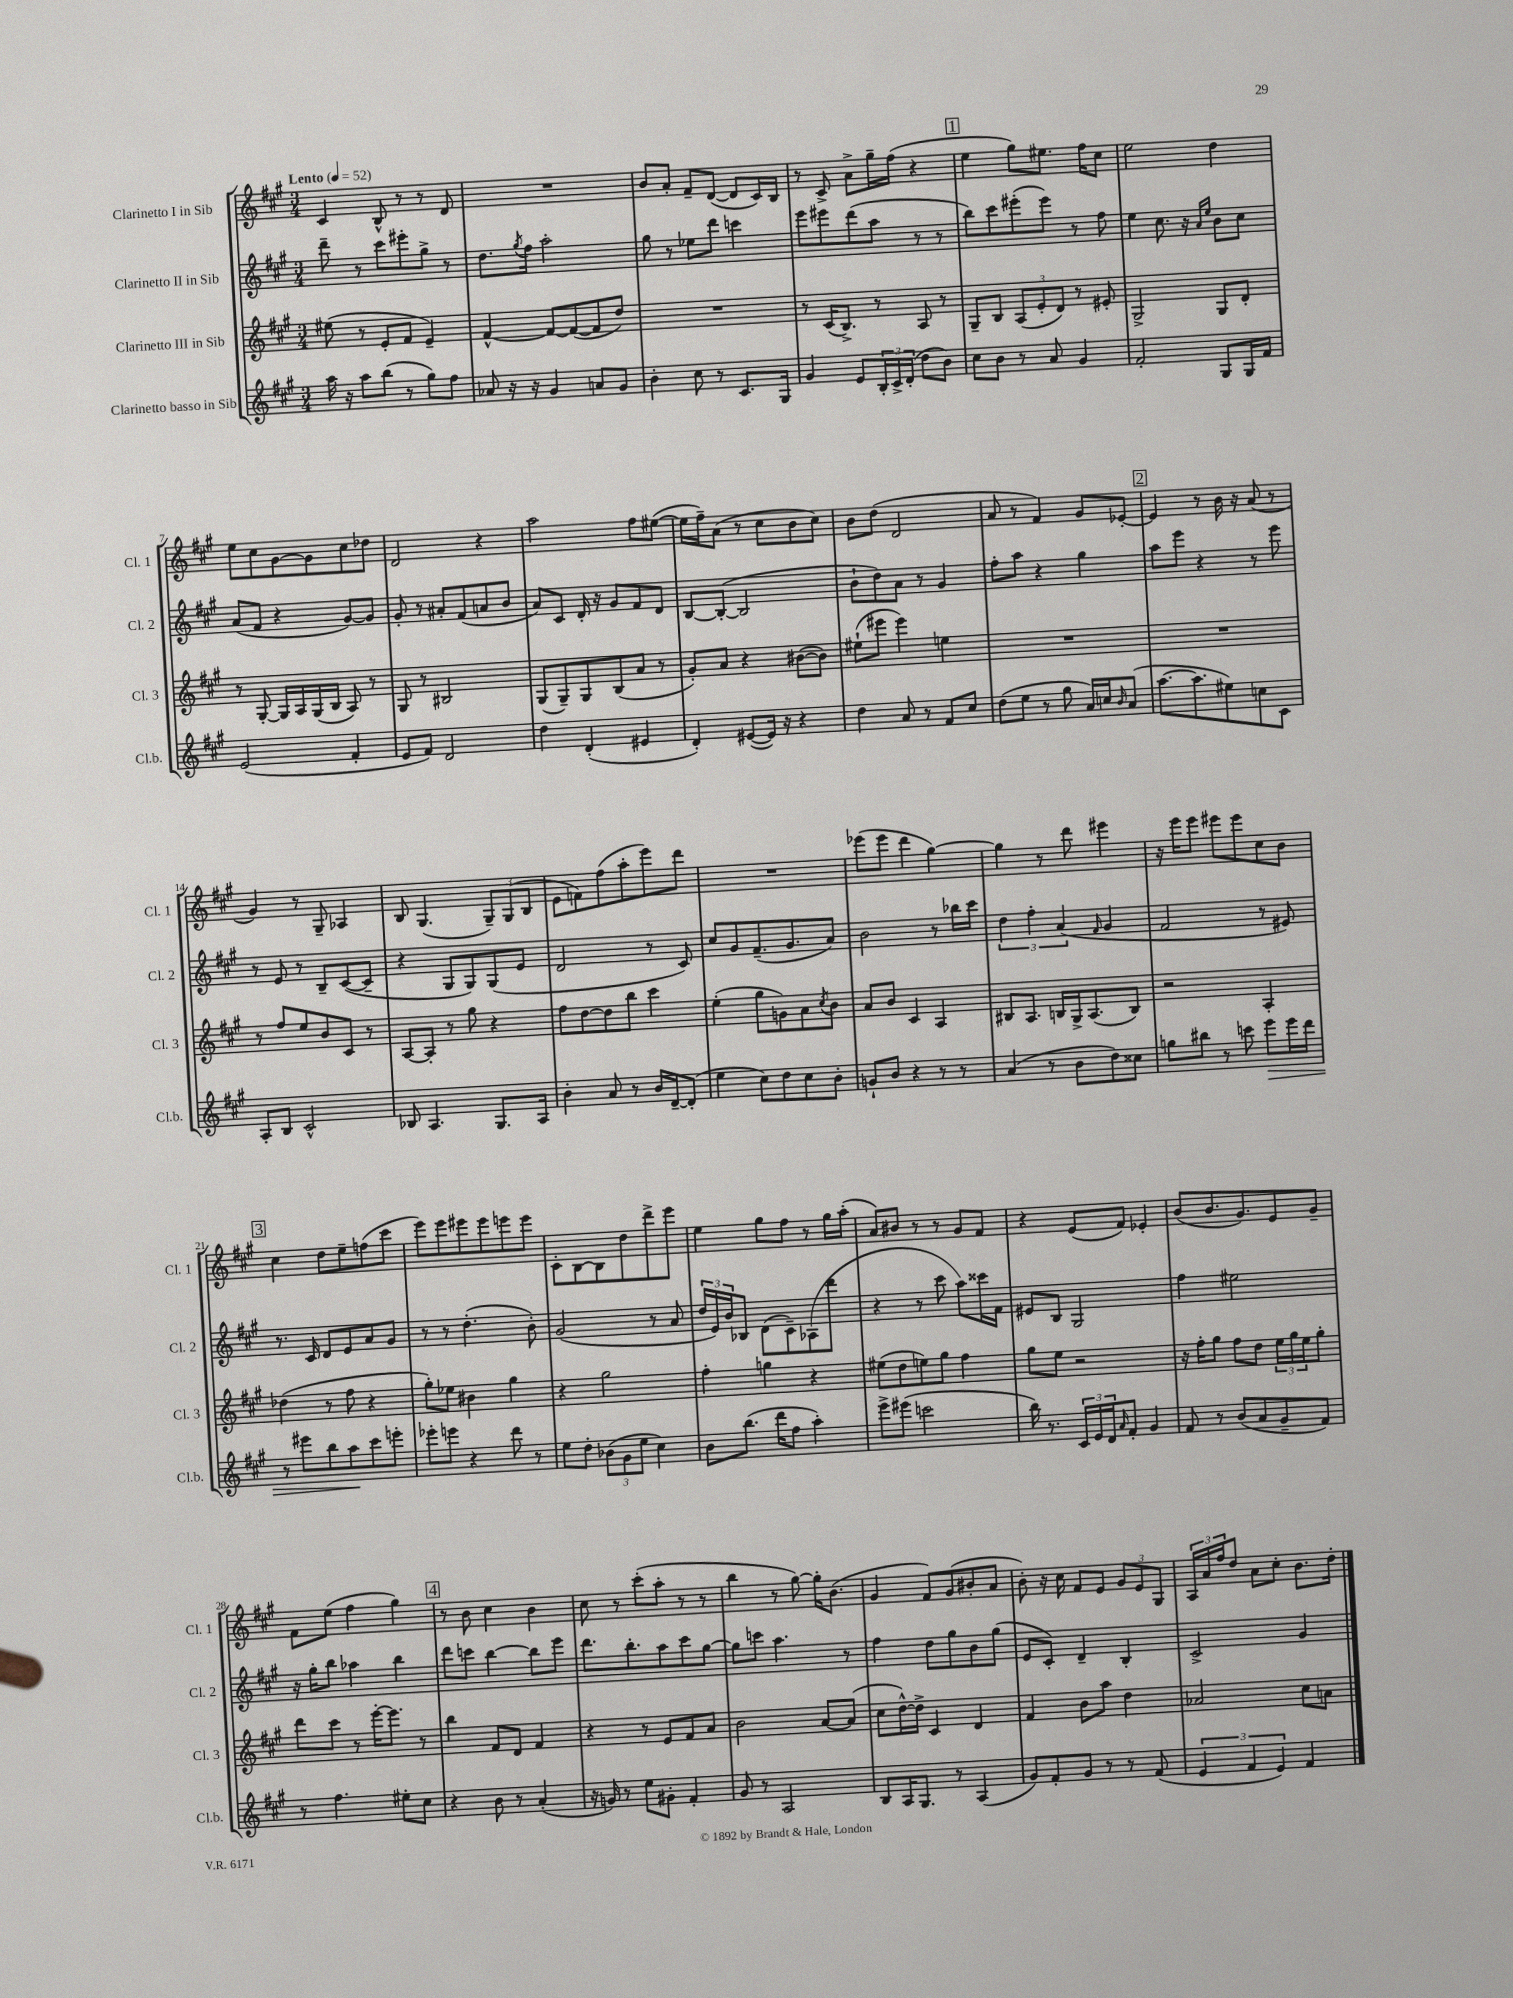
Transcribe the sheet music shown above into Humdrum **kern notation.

**kern	**kern	**kern	**kern
*staff4	*staff3	*staff2	*staff1
*clefG2	*clefG2	*clefG2	*clefG2
*k[f#c#g#]	*k[f#c#g#]	*k[f#c#g#]	*k[f#c#g#]
*M3/4	*M3/4	*M3/4	*M3/4
*MM52	*MM52	*MM52	*MM52
16aa\	(8ee#\	8ddd~\	4c#/
16r	.	.	.
8aa\L	8r	8r	.
(8bb\J	8e'/L	8ccc#\L	8B^^/
8r	8f#/J	8eee#'\	8r
8gg#\L)	4e~/)	8gg#^\J	8r
8ff#\J	.	8r	8d/
=	=	=	=
8a-/	[4f#^^/	8.dd\L	2.r
16r	.	.	.
.	.	8qgg#/	.
16r	.	16ff#\Jk	.
4g#/	8f#/_L	2aa'\	.
.	(8f#/_	.	.
8a/L	8f#/]	.	.
8g#/J	8dd/J)	.	.
=	=	=	=
4b'\	2.r	8gg#\	8b/L
.	.	8r	8a'/J
8cc#\	.	8ee-\L	8f#~/L
8r	.	8ddd\J	([8d/J
8.c#/L	.	4ccc\	8d/]L
.	.	.	16c#/L)
16G#/Jk	.	.	16B/JJ
=	=	=	=
4g#/	8r	8eee\L	8r
.	(16c#/LK	8eee#\	8c#^/
.	8.B^/J)	.	.
8e/L	.	(8ddd\	8a^\L
24B'/L	8r	8aa\J	16gg#~\L
24c#^/	.	.	.
.	.	.	(16ff#\JJ
(24d'/JJ	.	.	.
8dd\L	8A/	8r	4r
8b\J)	8r	8r	.
=	=	=	=
8cc#\L	8G#~/L	8bb\L)	4ee\
8b\J	8B/J	8ccc#\	.
8r	(12A/L	(8eee#'\	8gg#\L)
.	12e'/	.	.
8a/	.	8eee#\J)	8.ee#\J
.	12d/J)	.	.
4g#/	8r	8r	.
.	.	.	16ff#\LK
.	8e#'/	8ff#\	8cc#\J
=	=	=	=
2f#'/	2G#^/	4ee\	2ee\
.	.	8.cc#\	.
.	.	16r	.
.	.	16qqa/LL	.
.	.	16qqee/JJ	.
8G#/L	8G#/L	8b\L	4dd\
16G#/L	8d'/J	8cc#\J	.
16f#/JJ	.	.	.
=	=	=	=
(2e/	8r	(8a/L	8ee\L
.	[8G#'/	8f#/J	8cc#\
.	16G#/]LL	4r	[8g#\
.	16A/	.	.
.	(16G#/	.	8g#\]
.	16B/JJ	.	.
4f#'/	8A/)	[8g#/L)	8cc#\
.	8r	8g#/]J	8dd-\J
=	=	=	=
8e/L	8G#/	8g#'/	2d/
8f#/J)	8r	8r	.
2d/	2B#/	8a#'/L	.
.	.	(8f#/	.
.	.	8a/	4r
.	.	8b/J	.
=	=	=	=
4dd\	(8G#/L	8a/L)	2aa\
.	8G#~/)	8c#/J	.
(4d'/	8G#/	16d'/	.
.	.	16r	.
.	(8B/	8g#/L	.
4e#/	8a/J	8f#/	8ff#\L
.	8r	8d/J	([8ee#\J
=	=	=	=
4d'/)	8g#'/L)	[8B/L	16ee#\]LL
.	.	.	16ff#~\J)
.	8a/J	(8B'/_J	(8a\J
([8e#/L	4r	2B/]	8r
16e#/]Jk)	.	.	8cc#\L
16r	.	.	.
4r	([8b#\L	.	8b\
.	8b#\]J)	.	8cc#\J)
=	=	=	=
4dd\	(8ee#`\L	8b`\L	8b\L
.	8eee#\J	8dd\)	(8dd\J
8a/	4eee#\)	8a\J	2d/
8r	.	8r	.
8f#/L	4ee\	4g#/	.
8cc#/J	.	.	.
=	=	=	=
(8dd\L	2.r	8ff#'\L	8a/
8ee\J	.	8aa\J	8r
8r	.	4r	4f#/)
8gg#\	.	.	.
16a/LL)	.	4gg#\	8g#/L
16cc/J	.	.	.
16qqb/	.	.	.
(8a/J	.	.	[8e-'/J
=	=	=	=
[8.aa\L	2.r	8aa\L	4e-/]
.	.	8eee\J	.
8.aa\]	.	.	.
.	.	4r	8r
8ee#\)	.	.	16b\
.	.	.	16r
8cc\	.	8r	(8a/
8c#\J	.	8eee\	8r
=	=	=	=
8A'/L	8r	8r	4g#/)
8B/J	8ff#/L	8e/	.
2c#^^/	8ee/	8r	8r
.	8b/	8B~/L	8G#~/
.	8c#/J	([8c#/	4A-/
.	8r	8c#~/]J	.
=	=	=	=
8B-/	[8A/L	4r	8B/
4.A/	8A'/]J	.	(4.G#/
.	8r	8G#/L	.
.	8gg#\	8G#/)	.
8.G#/L	4r	(8G#/	12G#~/L)
.	.	.	(12G#/
.	.	8e/J	.
.	.	.	12B/J
16A/Jk	.	.	.
=	=	=	=
4b'\	8ff#\L	2d/	8e\L
.	[8dd\	.	8f\)
8a/	8dd\]	.	(8ff#\
8r	8bb\J	.	8aa'\
16b/LL	4ccc#\	8r	8eee\)
[16d~/J	.	.	.
(8d'/]J	.	8c#/)	8ddd\J
=	=	=	=
4ee\	(4ee'\	8cc#/L	2.r
.	.	8g#/	.
8cc#\L)	8gg#\L	(8.f#~/	.
8dd\	8g\)	.	.
.	.	8.g#/	.
8cc#\	8a\	.	.
.	8qcc#/	.	.
8b'\J	8b\J	8a/J)	.
=	=	=	=
8g`/L	8a/L	2b\	(8eee-\L
8b/J	8b/J	.	8eee-\J
4r	4c#/	.	4ddd\
8r	4A/	8r	[4gg#\)
8r	.	16bb-\LL	.
.	.	16ccc#\JJ	.
=	=	=	=
(4a/	8B#/L	6dd\	4gg#\]
.	8.A/J	.	.
.	.	6ff#'\	.
8r	.	.	8r
.	16B/LL	.	.
.	.	(6a/	.
8b\L	16G#^/J	.	8ddd\
.	(8.A/	.	.
.	.	16qqf#/	.
8dd\)	.	4g#/	4eee#\
8cc##\J	8B/J)	.	.
=	=	=	=
8gg\L	2r	2f#/	16r
.	.	.	16eee\LK
8bb#\J	.	.	8eee\J
8r	.	.	8eee#\L
8ccc\	.	.	8eee#\
8eee\L	4A'/	8r	8cc#\
16eee\L	.	8e#/)	8b\J
16ddd\JJ	.	.	.
=	=	=	=
8r	(4dd-\	8.r	4cc#\
8eee#\L	.	.	.
.	.	16c#/	.
8bb\	8r	8d/L	8dd\L
8aa\	8ff#\	8e/	8ee~\
8ccc#\	4r	8a/	(8ff\
8eee'\J	.	8g#/J	8ccc#\J
=	=	=	=
8eee-'\L	8gg#'\L)	8r	8eee\L)
8eee\J	8ee-\J	8r	8eee\
4r	4b#\	(4.dd'\	8eee#\
.	.	.	8eee#\
8ddd\	4gg#\	.	8eee\
8r	.	8b'\)	8eee\J
=	=	=	=
8ee\L	4r	(2g#/	8c#'\L
8dd'\J	.	.	[8B\
(12b-\L	2gg#\	.	8B\]
12g#\	.	.	.
.	.	.	8dd\
12ee\J	.	.	.
4cc#\)	.	8r	8ddd^\
.	.	8a/	8eee\J
=	=	=	=
8b\L	4ff#'\	24dd/LL	4ee\
.	.	24e/)	.
.	.	24b/J	.
(8.bb\J	.	8B-/J	.
.	4gg\	(8d\L	8gg#\L
16ddd\LK	.	.	.
8ff#\J	.	8c#~\)	8ff#\J
4aa'\)	4r	(8A-\	8r
.	.	8ddd\J	16gg#\LL
.	.	.	(16aa'\JJ
=	=	=	=
8eee^\L	(8ee#\L	4r	8a/L)
(8eee#\J	8dd\	.	8b#/J
2ccc\	8ee\)	8r	8r
.	8gg#\J	8ccc#\	8r
.	4ff#\	8aa\L)	8g#/L
.	.	16ccc##\L	8f#/J
.	.	16f#\JJ	.
=	=	=	=
16bb\)	8gg#\L	8e#/L	4r
8.r	.	.	.
.	8ee\J	8B/J	.
24c#/LL	2r	2G#/	(8e/L
24e/	.	.	.
24d/J	.	.	.
16qqa/	.	.	.
8f#'/J	.	.	8f#/J)
4g#/	.	.	4e-'/
=	=	=	=
8f#/	16r	4ff#\	(8b/L
.	16ff#'\LK	.	.
8r	8gg#\J	.	8.b/
(8b/L	8ff#\L	2ee#\	.
.	.	.	8.g#/)
8a/	8dd\J	.	.
8g#~/	24ee\LL	.	8e/
.	24gg#\	.	.
.	24ee\J	.	.
8f#/J)	8gg#'\J	.	8g#~/J
=	=	=	=
8r	8ddd\L	16r	8f#\L
.	.	16gg#'\LK	.
4.ff#\	8ccc#\J	8bb\J	(8ee\J
.	8r	4aa-\	4ff#\
.	[16eee'\LK	.	.
.	8.eee\]J	.	.
8ee#'\L	.	4bb\	4gg#\)
8cc#\J	8r	.	.
=	=	=	=
4r	4bb\	8ddd\L	8r
.	.	8ccc\J	8b\
8b\	8f#/L	[4bb\	4cc#\
8r	8d/J	.	.
(4a'/	4f#/	8bb\]L	4b\
.	.	8eee\J	.
=	=	=	=
16r	4r	8.ddd\L	8cc#\
16g/)	.	.	.
8r	.	.	8r
.	.	8.bb'\	.
8ee\L	8r	.	(8ccc#'\L
8g#'\J	8e/L	8aa\	8aa'\J
4f#'/	8f#/	8ccc#\	8r
.	8a/J	[8gg#\J	8r
=	=	=	=
8g#/	2b\	8gg#\]L	4bb\
8r	.	8ccc\J	.
2A/	.	4.aa\	8r
.	.	.	[8gg#\)
.	[8a/L	.	16gg#'\]LK
.	.	.	(8.b\J
.	(8a/]J	8r	.
=	=	=	=
8B/L	8cc#\L	4ff#\	4g#/
16A/K	[16dd^^\L)	.	.
8.G#/J	16dd^\]JJ	.	.
.	4c#/	8dd\L	8f#/L)
8r	.	8gg#\	(8g#/
(4A/	4d/	8b\	8b#'/
.	.	(8gg#\J	8a/J
=	=	=	=
8g#/L)	4f#/	8e/L	8b'\)
8f#'/	.	8c#'/J)	16r
.	.	.	16cc#\
8g#/J	8b\L	4d~/	8f#/L
8r	8aa\J	.	8e/J
8r	4dd\	4B'/	12g#/L
.	.	.	12e/
(8f#/	.	.	.
.	.	.	12G#/J
=	=	=	=
6e/	2a-/	2c#^/	24A/LL
.	.	.	24a/
.	.	.	24ff#/J
.	.	.	8dd/J
6f#/	.	.	.
.	.	.	8a\L
6e/)	.	.	.
.	.	.	8cc#'\J
4f#/	8cc#\L	4g#/	8.b\L
.	8a\J	.	.
.	.	.	16dd'\Jk
==	==	==	==
*-	*-	*-	*-
